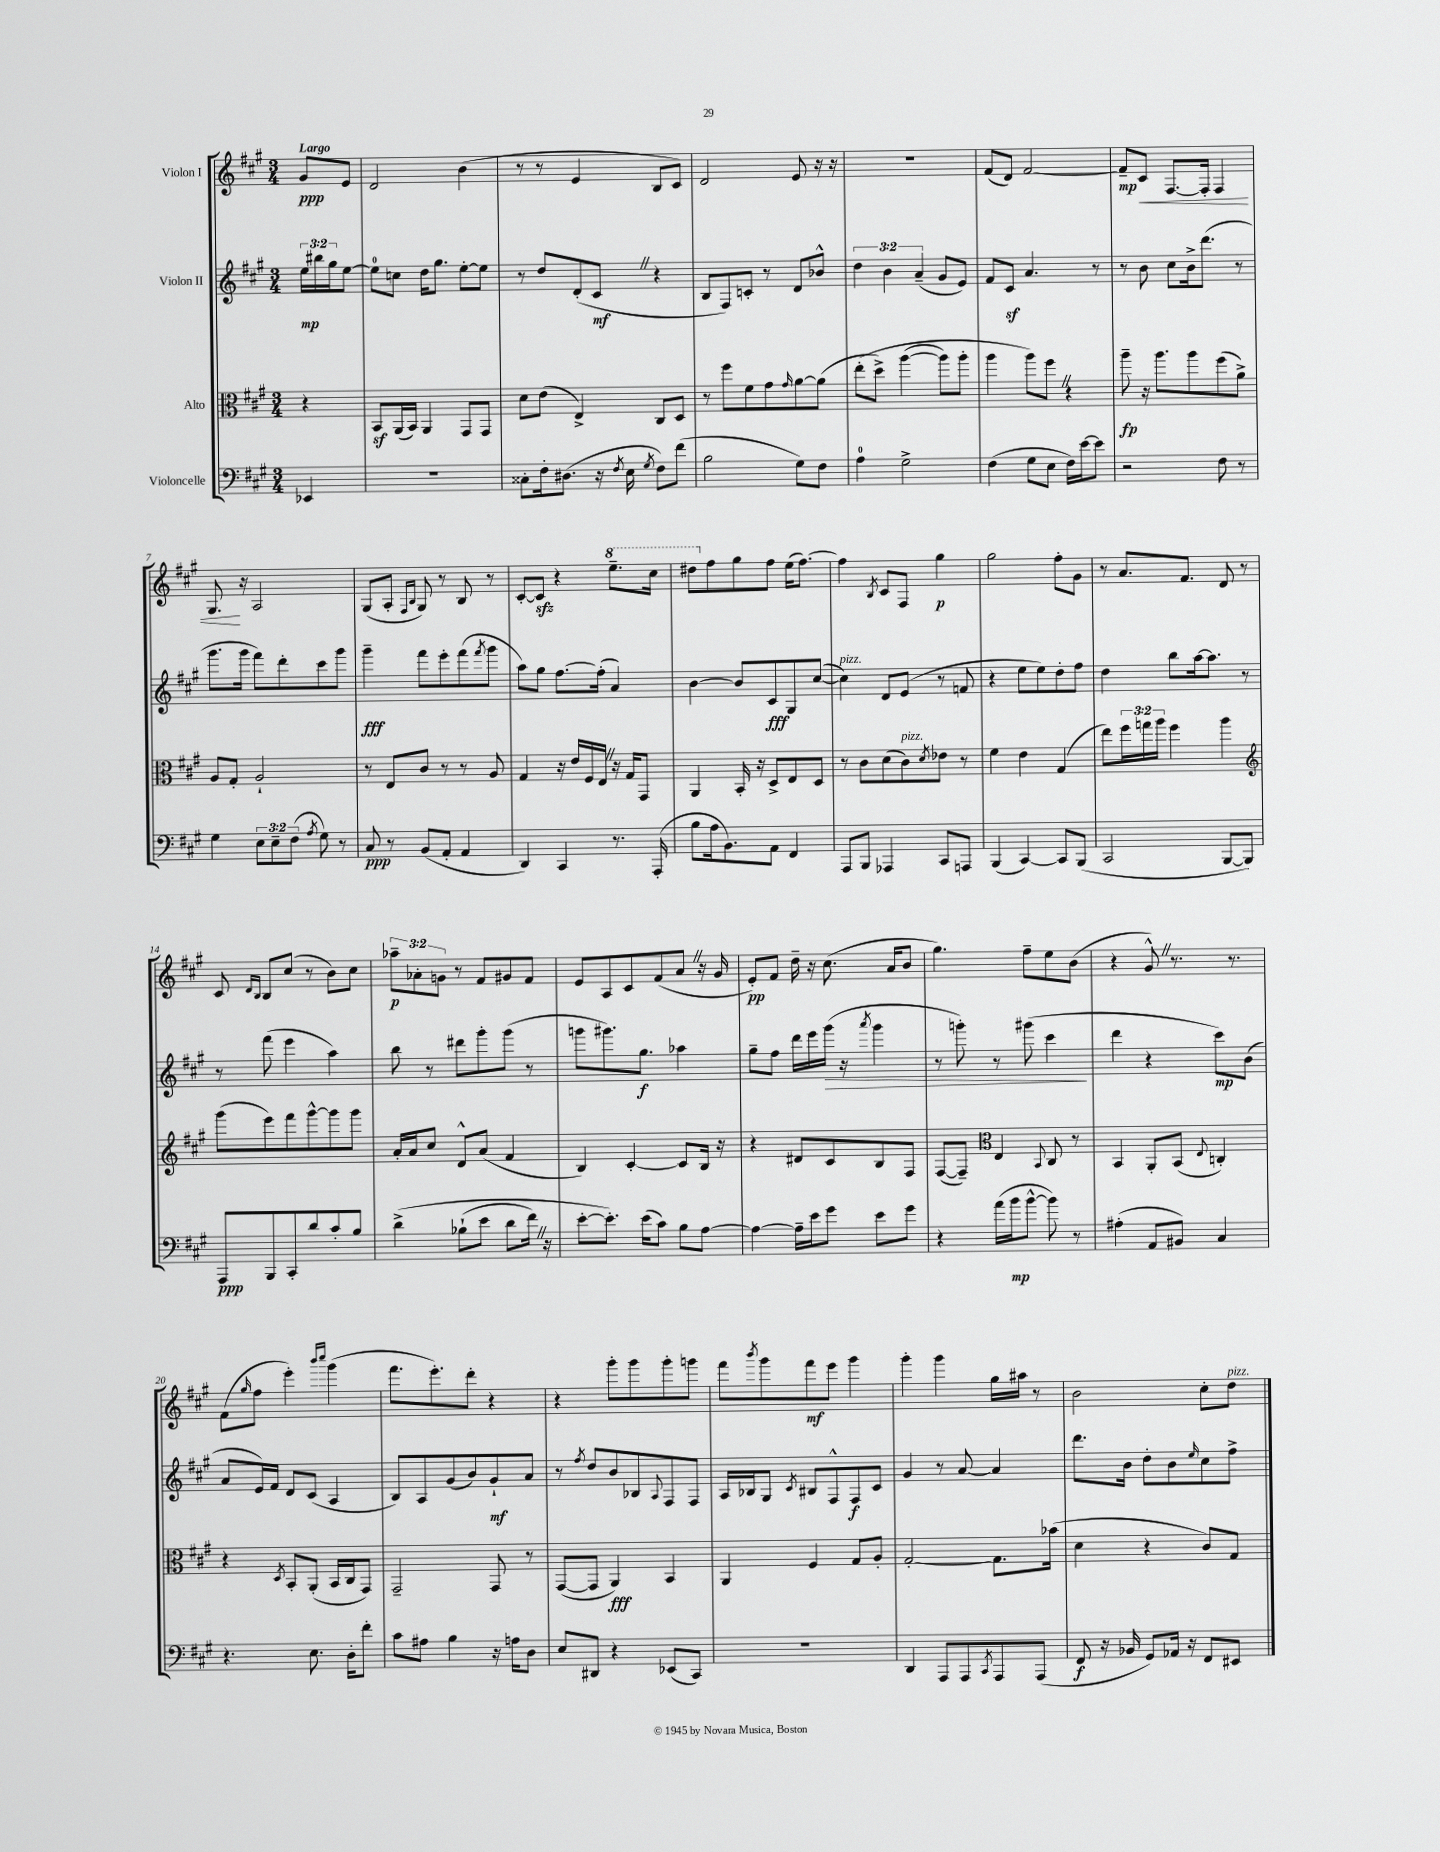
<<
\new StaffGroup <<
\new Staff = "s0" \with { instrumentName = "Violon I" } {
    \clef treble \key a \major \numericTimeSignature \time 3/4 \override Staff.TupletNumber.text = #tuplet-number::calc-fraction-text \partial 4 \tempo "Largo"
    gis'8\ppp e'8 |
    d'2 b'4( |
    r8 r8 e'4 b8 cis'8) |
    d'2 e'8 r16 r16 |
    r2. |
    fis'8( d'8) fis'2~ |
    fis'8--\mp cis'8\< fis8.~ fis16-. fis4 |
    gis8.\! r16 a2 |
    gis8( a8-. \grace { fis16 b16 } gis8) r8 b8 r8 |
    cis'8~-. cis'8\sfz r4 \ottava #1 e'''8.-- cis'''16 |
    dis'''8 \ottava #0 fis''8 gis''8 fis''8 e''16( fis''8.~) |
    fis''4 \acciaccatura { b8 } cis'8 fis8 gis''4\p |
    gis''2 fis''8-. gis'8 |
    r8 a'8. fis'8. d'8 r8 |
    cis'8 \grace { d'16 b16 } b8 cis''8( r8 b'8) cis''8 |
    \tuplet 3/2 { aes''8--\p aes'8-. g'8 } r8 fis'8 gis'8 fis'8 |
    e'8 a8 cis'8 fis'8( a'8 \once \override BreathingSign.text = \markup { \musicglyph "scripts.caesura.straight" } \breathe r16 gis'16 |
    e'8-.\pp) fis'8 d''16-- r16 cis''8.( a'16 b'8 |
    gis''4.) fis''8-- e''8 b'8( |
    r4 gis'8-^) \once \override BreathingSign.text = \markup { \musicglyph "scripts.caesura.straight" } \breathe r8. r8. |
    fis'8( \grace { gis''16 } fis''8 e'''4-.) \grace { b'''16 cis''''16 } gis'''4( |
    fis'''8. e'''8.-.) d'''8-. r4 |
    r4 gis'''8-. gis'''8 gis'''8-. g'''8 |
    fis'''8 \acciaccatura { b'''8 } gis'''8 fis'''8\mf e'''8 gis'''4 |
    gis'''4-. gis'''4 gis''16 ais''16 r8 |
    b'2 cis''8-. d''8^\markup { \italic "pizz." } \bar "|." |
}
\new Staff = "s1" \with { instrumentName = "Violon II" } {
    \clef treble \key a \major \numericTimeSignature \time 3/4 \override Staff.TupletNumber.text = #tuplet-number::calc-fraction-text \partial 4
    \tuplet 3/2 { e''16\mp bis''16 gis''16 } e''8~ |
    e''8-0 c''8 d''16 gis''8. e''8~-. e''8 |
    r8 d''8 d'8-.( cis'8\mf \once \override BreathingSign.text = \markup { \musicglyph "scripts.caesura.straight" } \breathe r4 |
    b8 fis8) c'8-. r8 d'8 bes'8-^ |
    \tuplet 3/2 { d''4 b'4 a'4--( } gis'8 e'8) |
    fis'8 cis'8\sf a'4. r8 |
    r8 b'8 cis''8 b'16-> d'''8.( r8 |
    gis'''8. gis'''16 fis'''8) d'''8-. cis'''8 gis'''8 |
    gis'''4--\fff fis'''8 e'''8-. fis'''8( \acciaccatura { fis'''8 } gis'''8 |
    a''8) gis''8 fis''8.~ fis''16-.( a'4) |
    b'4~ b'8 cis'8\fff gis8 cis''8~( |
    cis''4^\markup { \italic "pizz." }) d'8 e'8( r8 f'8 |
    r4 e''8 e''8) d''8-. fis''8 |
    d''4 b''8 a''16~ a''8. r8 |
    r8 fis'''8( e'''4 a''4) |
    b''8 r8 dis'''8 gis'''8-. gis'''8( r8 |
    g'''8 gis'''8.) gis''8.\f aes''4 |
    gis''8-- fis''8 d'''16 e'''16 gis'''16\>( r16 \acciaccatura { a'''8 } gis'''4 |
    r8 g'''8-.) r8 gis'''8( cis'''4\! |
    d'''4 r4 cis'''8\mp) b'8( |
    a'8 e'16) fis'16 d'8 cis'8( a4 |
    b8) a8 gis'8( b'8) gis'8-!\mf a'8 |
    r8 \acciaccatura { fis''8 } d''8 b'8 bes8 \appoggiatura { a8 } fis8 fis8 |
    a16 bes16 gis8 \acciaccatura { cis'8 } bis8 fis8-^ fis8\f cis'8 |
    gis'4 r8 a'8~ a'4 |
    d'''8. b'16 d''8-. b'8 \grace { e''16 } cis''8 fis''8-> \bar "|." |
}
\new Staff = "s2" \with { instrumentName = "Alto" } {
    \clef alto \key a \major \numericTimeSignature \time 3/4 \override Staff.TupletNumber.text = #tuplet-number::calc-fraction-text \partial 4
    r4 |
    b,8\sf a,16( b,16) a,4 gis,8 gis,8 |
    d'8 e'8( e4->) cis8 d8 |
    r8 fis''8 fis'8 gis'8 \grace { gis'16 } a'8~ a'8( |
    e''8-.\( d''8->) a''4~( a''8) a''8-. |
    a''4 a''8\) fis''8 \once \override BreathingSign.text = \markup { \musicglyph "scripts.caesura.straight" } \breathe r4 |
    a''8--\fp r16 a''8. a''8 fis''8( a'8->) |
    a8 gis8-. a2-! |
    r8 e8 cis'8 r8 r8 a8 |
    gis4 r16 e'16 fis16 e16 \once \override BreathingSign.text = \markup { \musicglyph "scripts.caesura.straight" } \breathe r16 gis16 gis,8 |
    a,4 b,16-. r16 d8-> e8 d8 |
    r8 cis'8 d'8( cis'8^\markup { \italic "pizz." }) \acciaccatura { d'8 } ees'8 r8 |
    fis'4 e'4 gis4( |
    e''8) \tuplet 3/2 { fis''16 g''16 a''16 } fis''4 a''4 |
    \clef treble gis'''8( e'''8) fis'''8 gis'''8~-^ gis'''8 gis'''8 |
    a'16-. a'16 cis''8 d'8-^ a'8( fis'4 |
    b4) cis'4~-. cis'8 b16 r16 |
    r4 dis'8 cis'8 b8 fis8 |
    fis8~( fis8--) \clef alto e4 \appoggiatura { b,8 } cis8 r8 |
    b,4 a,8-. b,8( \appoggiatura { e8 } c4-.) |
    r4 \acciaccatura { d8 } b,8-. a,8-.( b,16 cis16 gis,8) |
    gis,2-- gis,8 r8 |
    gis,8~( gis,8 a,4\fff) b,4 |
    a,4 fis4 gis8 a8-. |
    gis2~-. gis8. bes'16( |
    d'4 r4 cis'8) gis8 \bar "|." |
}
\new Staff = "s3" \with { instrumentName = "Violoncelle" } {
    \clef bass \key a \major \numericTimeSignature \time 3/4 \override Staff.TupletNumber.text = #tuplet-number::calc-fraction-text \partial 4
    ees,4 |
    R2. |
    cisis8-. fis16-. dis8.( r16 \acciaccatura { fis8 } e16 \acciaccatura { gis8 } fis8) fis'8( |
    b2 gis8) fis8 |
    a4-0 gis2-> |
    fis4( gis8 e8 fis16) e'16~ e'8 |
    r2 fis8 r8 |
    gis4 \tuplet 3/2 { e8 e8-- fis8( } \acciaccatura { a8 } gis8) r8 |
    cis8\ppp r8 b,8( a,8-. a,4 |
    d,4) cis,4 r8. a,,16-.( |
    b8 a16 b,8.) a,8 fis,4 |
    a,,8 b,,8 aes,,4 cis,8 a,,8 |
    b,,4( cis,4~) cis,8 b,,8( |
    cis,2 b,,8~ b,,8) |
    a,,8\ppp b,,8 cis,8-. d'8 cis'8-. b8 |
    d'4->\( bes8-!( e'8 d'8 fis'16) \once \override BreathingSign.text = \markup { \musicglyph "scripts.caesura.straight" } \breathe r16 |
    e'8~-. e'8.-.\) e'16( cis'8) b8 a8~ |
    a4~ a16-- e'16 gis'8 e'8 gis'8 |
    r4 a'16( b'16\mp b'8~-^ b'8) r8 |
    ais4-.( a,8 bis,8) cis4 |
    r4. e8. d16-. fis'8-. |
    cis'8 ais8 b4 r16 a16 d8 |
    e8 dis,8 r4 ees,8( cis,8) |
    R2. |
    d,4 a,,8 a,,8 \acciaccatura { cis,8 } a,,8 a,,8( |
    fis,8\f r16 bes,16 gis,8) aes,16 r16 fis,8 eis,8 \bar "|." |
}
>>
>>
